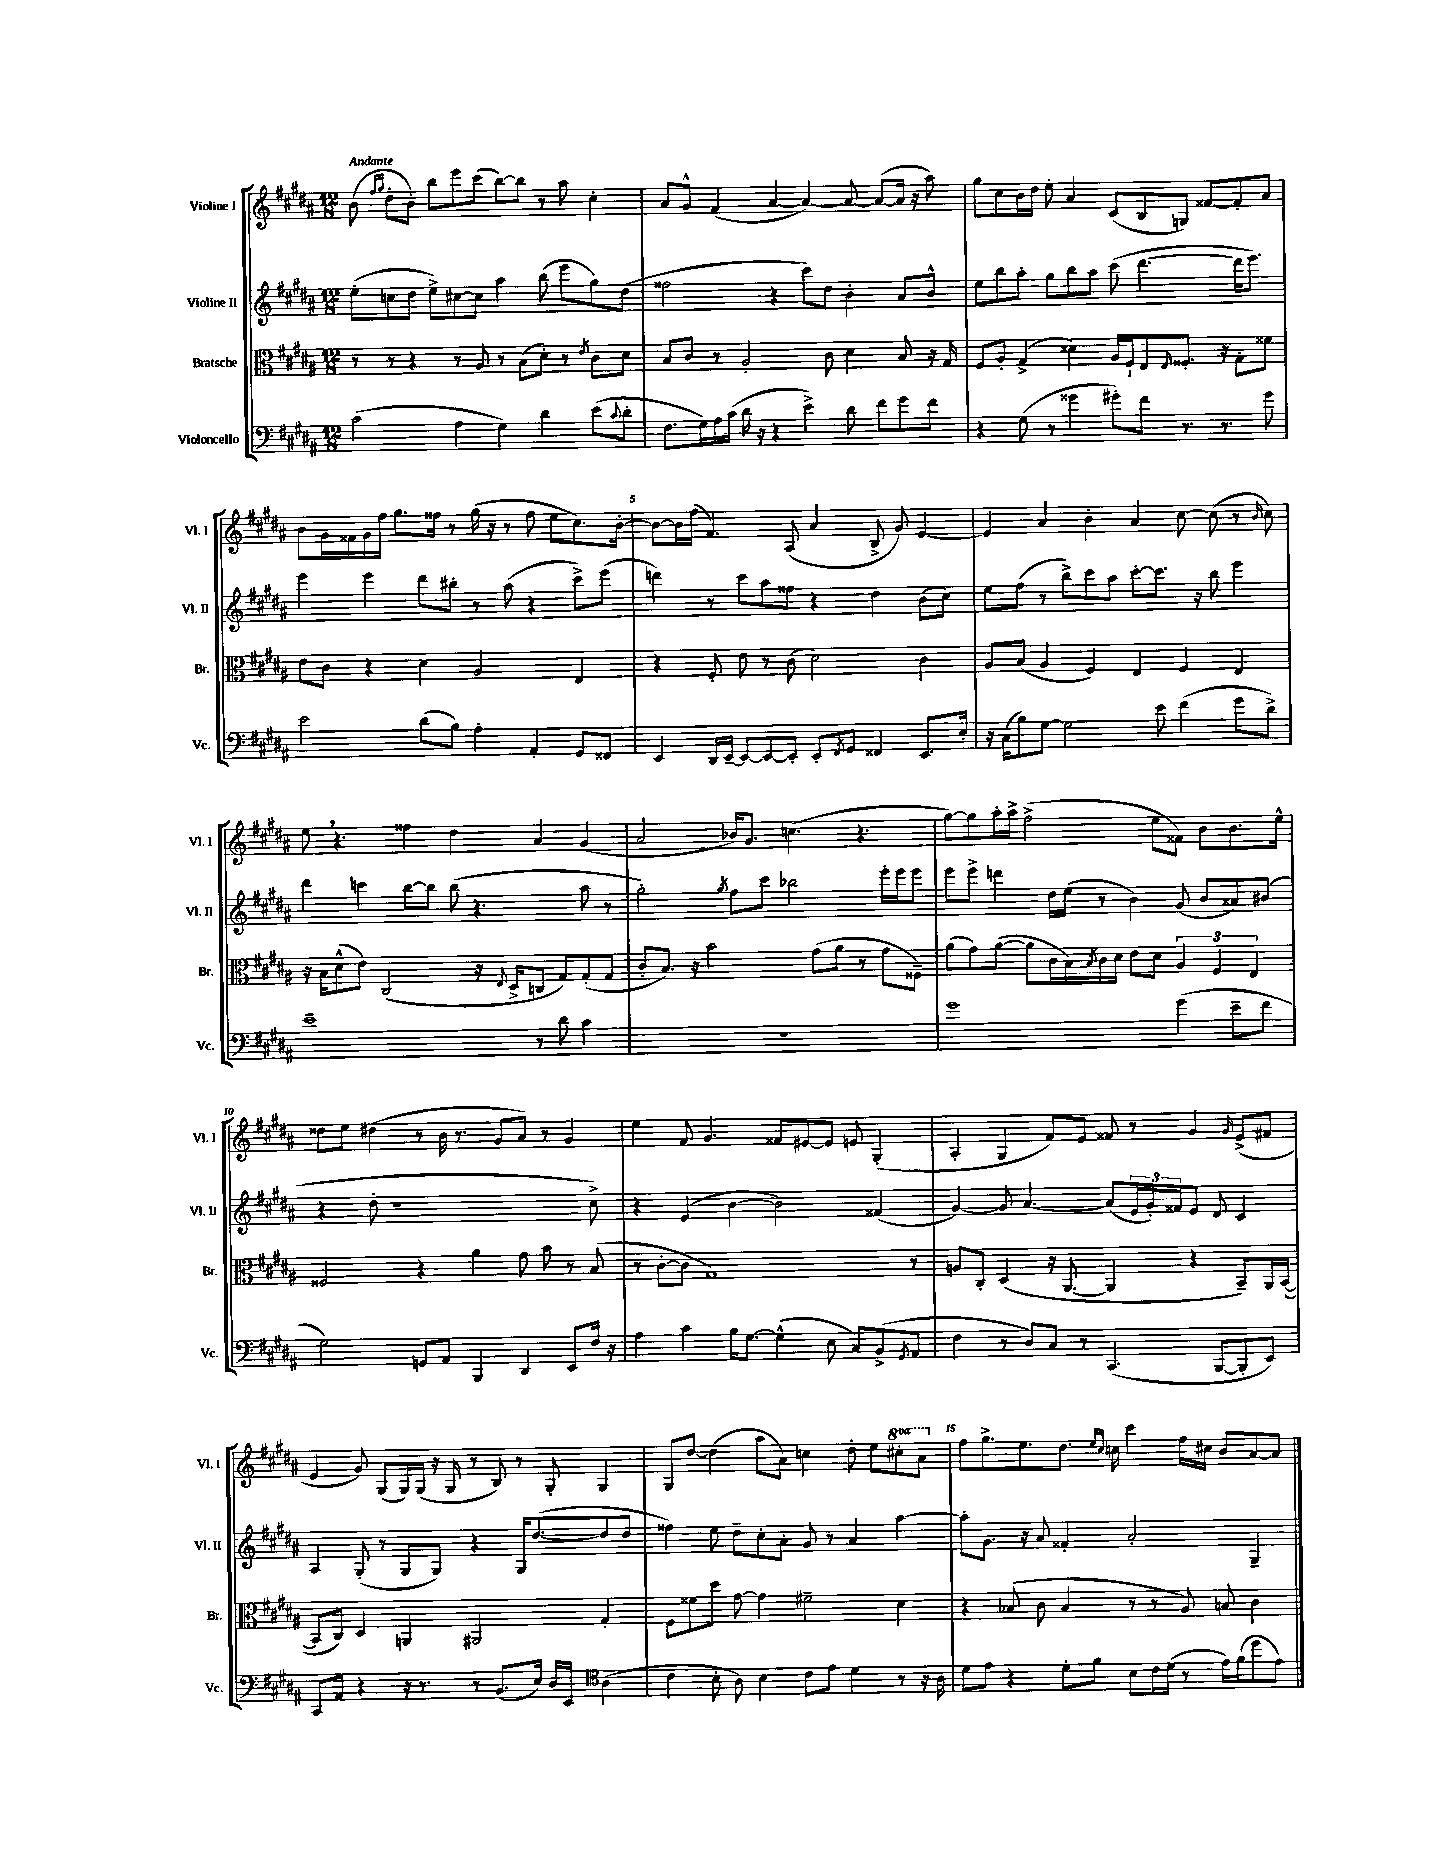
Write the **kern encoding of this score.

**kern	**kern	**kern	**kern
*part4	*part3	*part2	*part1
*staff4	*staff3	*staff2	*staff1
*I"Violoncello	*I"Bratsche	*I"Violine II	*I"Violine I
*I'Vc.	*I'Br.	*I'Vl. II	*I'Vl. I
*clefF4	*clefC3	*clefG2	*clefG2
*k[f#c#g#d#a#]	*k[f#c#g#d#a#]	*k[f#c#g#d#a#]	*k[f#c#g#d#a#]
*M12/8	*M12/8	*M12/8	*M12/8
=1	=1	=1	=1
!	!	!	!LO:TX:a:B:t=Andante
(2c#\	8r	(8ee'\L	(8b\
.	.	.	16qqff#/LL
.	.	.	16qqgg#/JJ
.	8r	8ccn\	8dd#'\L
.	4r	8dd#\J	8b'\J)
.	.	8ee^\L)	8bb\L
4A#\	8r	[8cc#X\	8eee\
.	8A#/	8cc#\J]	(8ccc#\J
4G#\)	8r	4aa#\	[8bb\L)
.	(8B\L	.	8bb\J]
4d#\	8d#'\J)	(8bb\	8r
.	8r	8eee\L	8aa#\
.	8qe/	.	.
(8e\L	8c#\L	8gg#\)	4cc#'\
8qqc#/	.	.	.
8d#'\J	8d#\J	(8dd#\J	.
=2	=2	=2	=2
8.F#\L	8B/L	2ff##X\	8a#/L
.	8c#/J	.	8g#^^/J
16G#\L)	.	.	.
16A#\	8r	.	(4f#/
(16c#\JJ	.	.	.
16d#\	2A#'/	.	.
16r	.	.	.
4r	.	4r	[4a#/
4e^\)	.	8ccc#\L)	4a#/_)
.	8c#\	8dd#\J	.
8d#\	4d#\	4b'\	8a#/_
8f#\L	.	.	(8a#/L_
8g#\	8B/	8a#/L	16a#/Jk]
.	.	.	16r
8f#\J	16r	8b^^/J	8aa#\)
.	16G#/	.	.
=3	=3	=3	=3
4r	8F#/L	8ee\L	8gg#\L
.	8A#'/J	8bb\	8cc#\
(8G#\	(4G#^/	8aa#'\J	16b\L
.	.	.	16dd#\JJ
8r	.	8gg#\L	8ee'\
4g##X\	4d##X\)	8bb\	4a#/
.	.	8aa#\J	.
8g#X'\L)	16A#/LL	(8ccc#\	(8c#/L
.	16F#`/J	.	.
8f#\J	8E/	[4.ddd#\	8B/
.	16qqE/	.	.
8.r	8.F##X'/J	.	8Gn/J)
.	.	.	[8f##X/L
8.r	16r	.	.
.	8G#'\L	16ddd#\KL]	8f##'/]
.	.	8.eee\J)	.
8g#\	8f##X\J	.	8a#/J
!!LO:LB:g=z
=4	=4	=4	=4
2e\	8e\L	4eee\	8b\L
.	8c#\J	.	16g#\L
.	.	.	16f##X\
.	4r	4eee\	16g#\
.	.	.	16ff#\JJ
.	.	.	8.gg#\L
(8d#\L	4d#\	8ddd#\L	.
.	.	.	16ff##X\Jk
8B\J)	.	8bb#X'\J	8r
4A#'\	2A#/	8r	(16gg#\
.	.	.	16r
.	.	(8aa#\	8r
4AA#'/	.	4r	8ff##\
.	.	.	8ee\L
8GG#/L	4E/	8ccc#^\L)	8.cc#\)
8FF##X/J	.	(8eee\J	.
.	.	.	[16b'\Jk
=5	=5	=5	=5
4EE/	4r	4dddn\)	8b\L_
.	.	.	16b\L]
.	.	.	(16ff#\JJ
16DD#/LL	8F#'/	8r	4.f#/)
[16EE~/JJ	.	.	.
8EE/L_	8e\	8ccc#\L	.
8EE/_	8r	8aa#\	.
8EE'/J]	(8c#\	8ff##X\J	(8A#/
8EE'/L	2d#\)	4r	4a#/
8qFF#/	.	.	.
8GG#/J	.	.	.
4FF##X/	.	4dd#\	8B^/
.	.	.	8g#/)
8.EE/L	4c#\	(8b\L	[4e/
.	.	8cc#\J)	.
16E'/Jk	.	.	.
=6	=6	=6	=6
16r	8A#/L	8ee\L	4e/]
(16C#\KL	.	.	.
8B\)	(8B/J	(8ff#\J	.
[8G#\J	4A#/	8r	4a#/
2G#\]	.	8bb^\L)	.
.	4F#/)	8ccc#\	4b'\
.	.	8aa#\J	.
.	4E/	[8ccc#'\L	4a#/
8e\	.	8.ccc#\J]	.
(4f#\	4F#/	.	[8cc#\
.	.	16r	.
.	.	8bb\	(8cc#\]
8g#\L	4E/	4eee\	8r
.	.	.	16qqb/
8d#^\J)	.	.	8cc#\)
!!LO:LB:g=z
=7	=7	=7	=7
1e~	16r	4ddd#\	8ee,\
.	16B\KL	.	.
.	(8d#^^\	.	4.r
.	8e\J)	4cccn\	.
.	(2C#/	.	.
.	.	[8bb\L	4ff##X\
.	.	8bb\J]	.
.	.	(8bb\	4dd#\
.	16r	4.r	.
.	8qqE/	.	.
.	16D#^/KL	.	.
8r	8Cn/J	.	4a#/
8d#\	8G#/L)	.	.
4c#\	(8G#'/	8aa#\	(4g#/
.	8G#/J	8r	.
=8	=8	=8	=8
1.r	8c#'/L	2gg#'\)	2a#/
.	8.B/J)	.	.
.	16r	.	.
.	2b\	.	.
.	.	8qgg#/	.
.	.	8ff#\L	16b-X/KL)
.	.	.	8.g#/J
.	.	8ccc#\J	.
.	.	2bb-X\	(4.ccn\
.	(8g#\L	.	.
.	8a#\J	.	.
.	8r	.	4.r
.	8g#\L	16eee'\LL	.
.	.	16eee\J	.
.	8F##X~\J)	8eee\J	.
=9	=9	=9	=9
1g#	(8a#\L	8eee\L	[8gg#\L)
.	8g#\)	8eee^\J	8gg#\]
.	([8a#\J	4dddn\	16aa#'\L
.	.	.	16aa#^\JJ
.	8a#\L]	.	(2ff#^\
.	16c#\L	16dd#\LL	.
.	16B\)	(16ee\JJ	.
.	8qB/	.	.
.	16c#\	8r	.
.	16d#\JJ	.	.
.	8e\L	4b\)	.
.	8d#\J	.	8ee\L
(4g#\	6A#/	(8g#/	8f##X\J)
.	.	8b/L	8b\L
.	6F#/	.	.
8e~\L	.	8a##X/)	8.b\
.	6E/	.	.
8f#\J	.	(8b#X/J	.
.	.	.	16ee^^\Jk
!!LO:LB:g=z
=10	=10	=10	=10
2G#\)	2F##X/	4r	8dd##X\L
.	.	.	8ee\J
.	.	8dd#'\	(4dd#X\
.	.	1r	.
8GGn/L	4r	.	8r
8AA#/J	.	.	16b\
.	.	.	8.r
4BBB/	4a#\	.	.
.	.	.	8g#/L
4DD#/	8g#\	.	8a#/J)
.	8b\	.	8r
8EE/L	8r	.	4g#/
16F#/Jk	(8B/	8cc#^\)	.
16r	.	.	.
=11	=11	=11	=11
4A#\	8r	4r	4ee\
.	[8c#'\L	.	.
4c#\	8c#\J]	(4e/	8f#/
.	1G#)	.	4.g#/
16B\KL	.	[4b\	.
[8.G#\J	.	.	.
(4G#^^\]	.	2b\])	8f##X/L
.	.	.	[8e#X/
8E\	.	.	8e#/J]
8C#/L)	.	.	8en/
(8BB^/	.	(4f##X/	(4G#'/
8qGG#/	.	.	.
8AA#/J	8r	.	.
=12	=12	=12	=12
4F#\	8An/L	[4g#/)	4A#'/
.	8C#'/J	.	.
8r	(4D#/	8g#/]	4G#/
8D#/L)	.	[4.a#/	.
8C#/J	16r	.	8f#/L)
.	[8.AA#/	.	.
8r	.	.	8e/J
(4.CC#/	4AA#/]	(8a#/L]	8f##X/
.	.	24e/L	8r
.	.	24g#'/)	.
.	.	24f##X/J	.
.	4r	8e/J	4g#/
[8BBB/L	.	8d#/	.
.	.	.	16qqg#/
8BBB'/]	8BB~/L)	4c#/	(8e^/L
8EE/J)	16AA#/L	.	8f#X/J
.	([16BB/JJ	.	.
!!LO:LB:g=z
=13	=13	=13	=13
8CC#/L	8BB/L]	4A#/	4e/
8AA#/J	8C#/J)	.	.
4r	4D#/	(8G#'/	8g#/)
.	.	8r	(8G#/L
16r	4AAn/	8G#/L	16G#/L)
8.r	.	.	(16G#/JJ
.	.	8G#/J)	16r
.	.	.	16G#/
8r	2AA#X/	4r	8r
(8.BB/L	.	.	8B/)
.	.	16G#/KL	8r
16E/Jk)	.	([8.dd#/	.
16D#/LL	.	.	8G#'/
16EE/JJ	.	.	.
*clefC4	*	*	*
(4A#\	4G#'/	8dd#/]	4G#/
.	.	8dd#/J	.
=14	=14	=14	=14
4c#\	8F#\L	4ff##X\)	8G#/L
.	8f##X\	.	[8dd#/J
8B'\	8dd#\J	8ee\	(4dd#\]
8A#\)	[8g#\	8dd#~\L	.
4B\	4g#\]	8cc#'\	8aa#\L
.	.	8a#'\J	8a#\J)
8c#\L	2f#X~\	8g#/	4ccn\
8e\J	.	8r	.
4d#\	.	4a#/	8dd#'\
.	.	.	8ee\L
*	*	*	*8va
8r	4d#\	[4aa#\	8ccc#X'\
16r	.	.	8aa#\J
16A#\	.	.	.
=15	=15	=15	=15
*	*	*	*X8va
8d#\L	4r	8aa#'\L]	8ff#\L
8e\J	.	8.g#\J	8.gg#^\
4r	(8B-X/	.	.
.	.	16r	8.ee\
.	8c#\	8a#/	.
8d#'\L	4B-/	4f##X'/	8.dd#\J
8f#\J	.	.	.
.	.	.	16qqee/LL
.	.	.	16qqcc#/JJ
.	.	.	16ccn\
8B\L	8r	2a#'/	4ccc#\
16c#\L	8r	.	.
(16d#\JJ	.	.	.
8r	8A#/)	.	16ff#\LL
.	.	.	16cc#X\JJ
16e\LL)	8Bn/	.	8b/L
(16f#\J	.	.	.
8dd#\	4c#\	4G#~/	[8a#/
8e\J)	.	.	8a#/J]
==	==	==	==
*-	*-	*-	*-
